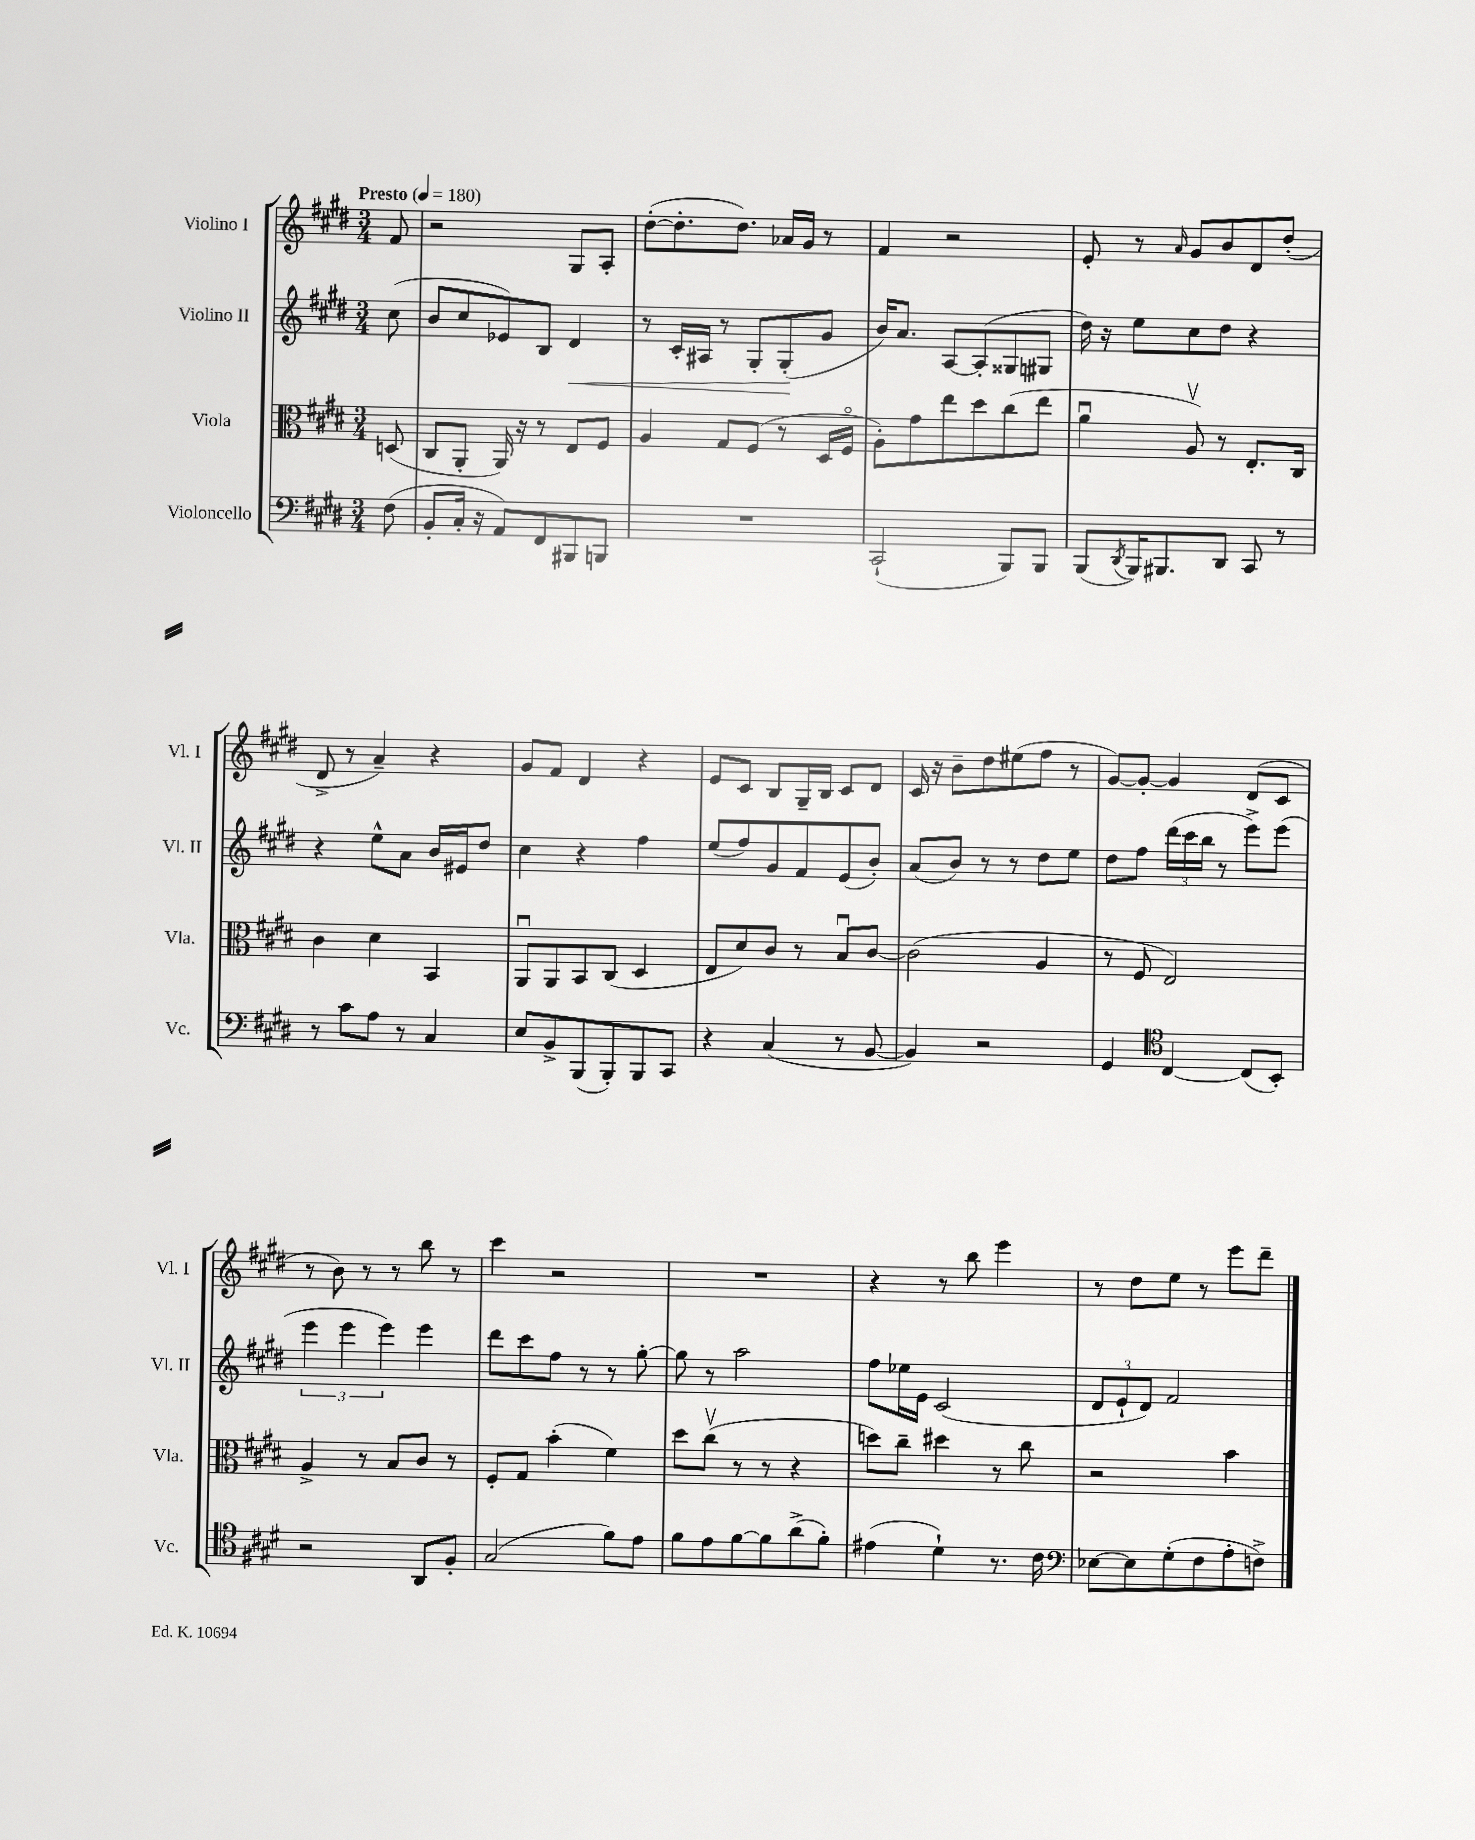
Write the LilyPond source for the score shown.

<<
\new StaffGroup <<
\new Staff = "s0" \with { instrumentName = "Violino I" shortInstrumentName = "Vl. I" } {
    \clef treble \key e \major \numericTimeSignature \time 3/4 \partial 8 \tempo "Presto" 4 = 180
    fis'8 |
    r2 gis8 a8-. |
    dis''8~-.( dis''8.-. dis''8.) aes'16 gis'16 r8 |
    fis'4 r2 |
    e'8-. r8 \grace { a'16 } gis'8 b'8 dis'8 dis''8-.( |
    dis'8-> r8 a'4--) r4 |
    gis'8 fis'8 dis'4 r4 |
    e'8 cis'8 b8 gis16-- b16 cis'8 dis'8 |
    cis'16 r16 b'8-- dis''8 eis''8( fis''8 r8 |
    gis'8~) gis'8~-. gis'4 dis'8( cis'8 |
    r8 b'8) r8 r8 b''8 r8 |
    cis'''4 r2 |
    R2. |
    r4 r8 b''8 e'''4 |
    r8 dis''8 e''8 r8 e'''8 dis'''8-- \bar "|." |
}
\new Staff = "s1" \with { instrumentName = "Violino II" shortInstrumentName = "Vl. II" } {
    \clef treble \key e \major \numericTimeSignature \time 3/4 \partial 8
    cis''8( |
    b'8 cis''8 ees'8) b8 dis'4\< |
    r8 cis'16-. ais16 r8 gis8-. gis8-.\!( gis'8 |
    b'16) a'8. a8~ a8-.( gisis8 gis8 |
    dis''16) r16 e''8 cis''8 dis''8 r4 |
    r4 e''8-^ a'8 b'16 eis'16 dis''8 |
    cis''4 r4 fis''4 |
    e''8( fis''8) gis'8 fis'8 e'8( b'8-.) |
    a'8( b'8) r8 r8 dis''8 e''8 |
    dis''8 fis''8 \tuplet 3/2 { dis'''16( cis'''16 b''16 } r8 e'''8->) e'''8( |
    \tuplet 3/2 { e'''4 e'''4 e'''4) } e'''4 |
    dis'''8 cis'''8 fis''8 r8 r8 gis''8~-. |
    gis''8 r8 a''2 |
    fis''8 ees''16 e'16 cis'2( |
    \tuplet 3/2 { dis'8 e'8-! dis'8) } fis'2 \bar "|." |
}
\new Staff = "s2" \with { instrumentName = "Viola" shortInstrumentName = "Vla." } {
    \clef alto \key e \major \numericTimeSignature \time 3/4 \partial 8
    d8( |
    cis8 a,8-. a,16) r16 r8 e8 fis8 |
    a4 gis8 fis8( r8 dis16 fis16\flageolet |
    a8-.) gis'8 e''8 dis''8 cis''8( e''8 |
    a'4\downbow a8\upbow) r8 e8.-. cis16 |
    cis'4 dis'4 b,4 |
    a,8\downbow a,8 b,8 cis8( dis4 |
    e8 dis'8) cis'8 r8 b8\downbow cis'8~ |
    cis'2( a4 |
    r8 fis8 e2) |
    a4-> r8 b8 cis'8 r8 |
    fis8-. gis8 b'4-.( fis'4) |
    dis''8 cis''8\upbow( r8 r8 r4 |
    d''8) cis''8-- dis''4 r8 cis''8 |
    r2 b'4 \bar "|." |
}
\new Staff = "s3" \with { instrumentName = "Violoncello" shortInstrumentName = "Vc." } {
    \clef bass \key e \major \numericTimeSignature \time 3/4 \partial 8
    fis8( |
    b,8-. cis16-. r16 a,8) fis,8 bis,,8 b,,8 |
    R2. |
    cis,2-!( b,,8) b,,8 |
    b,,8( \acciaccatura { dis,8 } b,,16) bis,,8. dis,8 cis,8 r8 |
    r8 cis'8 a8 r8 cis4 |
    e8 b,8-> b,,8( b,,8-.) b,,8 cis,8 |
    r4 cis4( r8 b,8~ |
    b,4) r2 |
    gis,4 \clef tenor cis4~ cis8( b,8-.) |
    r2 a,8 fis8-. |
    gis2( fis'8) e'8 |
    fis'8 e'8 fis'8~ fis'8 a'8->( fis'8-.) |
    eis'4( dis'4-!) r8. cis'16 |
    \clef bass ees8~ ees8 gis8-.( fis8 a8-. f8->) \bar "|." |
}
>>
>>
\layout { \context { \Score \remove "Bar_number_engraver" } }
